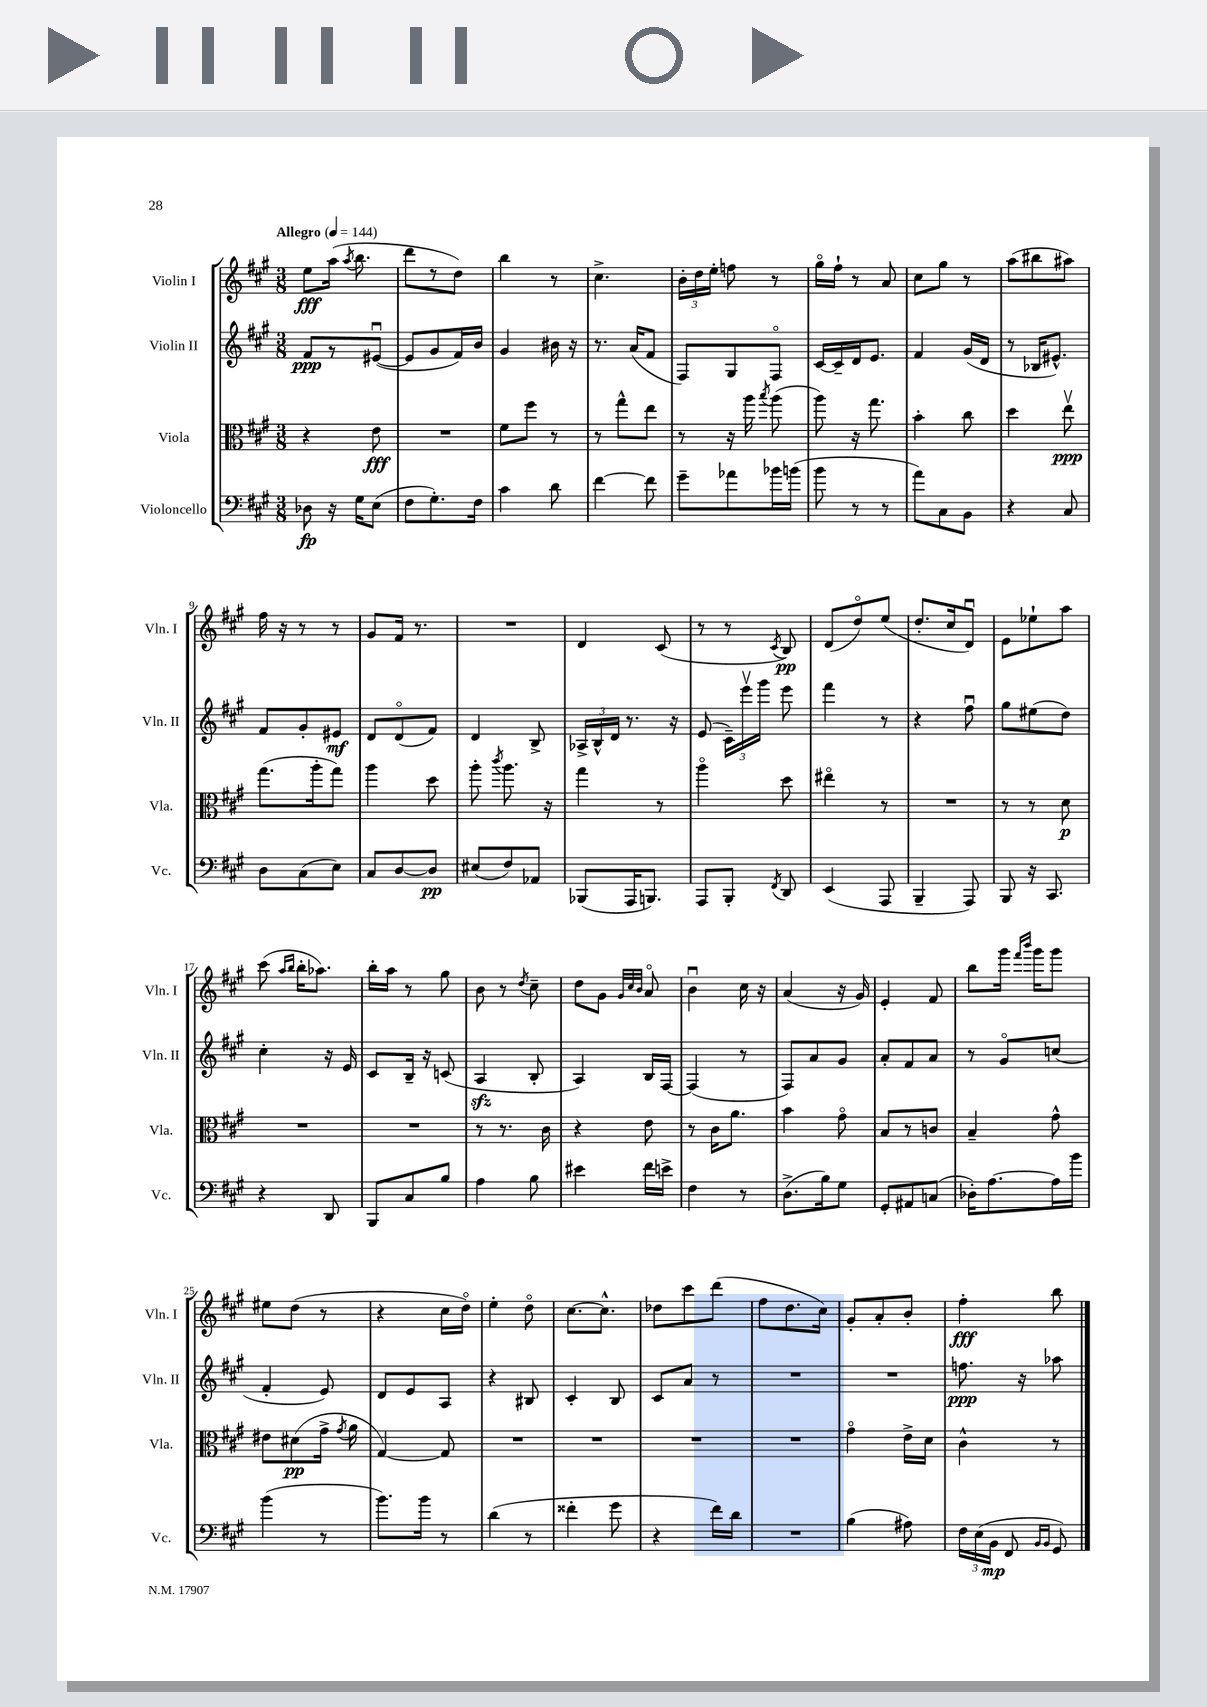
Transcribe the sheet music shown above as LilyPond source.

<<
\new StaffGroup <<
\new Staff = "s0" \with { instrumentName = "Violin I" shortInstrumentName = "Vln. I" } {
    \clef treble \key a \major \numericTimeSignature \time 3/8 \tempo "Allegro" 4 = 144
    \autoBeamOff e''8[\fff a''16]( \acciaccatura { a''8 } b''8. |
    d'''8[ r8 d''8]) |
    b''4 r8 |
    cis''4.-> |
    \tuplet 3/2 { b'16[-. d''16 e''16]-. } f''8 r8 |
    gis''16[\flageolet fis''16]-! r8 a'8 |
    cis''8[ gis''8] r8 |
    a''8[( bis''8 ais''8]) |
    fis''16 r16 r8 r8 |
    gis'8[ fis'16] r8. |
    R4. |
    d'4 cis'8( |
    r8 r8 \acciaccatura { cis'8 } b8\pp) |
    d'8[( d''8\flageolet) e''8]( |
    d''8.[-. cis''16 d'8]\downbow) |
    e'8[ ees''8-! a''8] |
    cis'''8( \grace { a''16[ b''16] } b''16[-. aes''8.]) |
    b''16[-. a''16] r8 gis''8 |
    b'8 r8 \acciaccatura { d''8 } cis''8-- |
    d''8[ gis'8] \grace { gis'32[ cis''32 b'32] } a'8\flageolet |
    b'4\downbow cis''16 r16 |
    a'4( r16 gis'16) |
    e'4-. fis'8 |
    b''8[ gis'''16] \grace { fis'''16[ b'''16] } gis'''16[ gis'''8] |
    eis''8[ d''8]( r8 |
    r4 cis''16[ d''16]\flageolet) |
    e''4-. d''8\flageolet |
    cis''8.[~ cis''8.]-^ |
    des''8[ cis'''8 d'''8]( |
    fis''8[ d''8. cis''16]) |
    gis'8[-. a'8-. b'8]-. |
    fis''4-.\fff b''8 \bar "|." |
}
\new Staff = "s1" \with { instrumentName = "Violin II" shortInstrumentName = "Vln. II" } {
    \clef treble \key a \major \numericTimeSignature \time 3/8
    \autoBeamOff fis'8[\ppp r8 eis'8]~\downbow( |
    eis'8[ gis'8 fis'16) b'16] |
    gis'4 bis'16 r16 |
    r8. a'16[( fis'8] |
    fis8[) gis8 fis8]\flageolet |
    cis'16[~ cis'16-- d'16 e'8.] |
    fis'4 gis'16[( d'16] |
    r8 bes16[ eis'8.]-^) |
    fis'8[ gis'8-. eis'8]\mf |
    d'8[ d'8\flageolet( fis'8]) |
    d'4 b8-> |
    \tuplet 3/2 { aes16[-> b16-^ d'16] } r8. r16 |
    e'8( \tuplet 3/2 { cis'16[--) e'''16\upbow gis'''16] } e'''8 |
    fis'''4 r8 |
    r4 fis''8\downbow |
    gis''8[ eis''8( d''8]) |
    cis''4-. r16 e'16 |
    cis'8[ b16]-- r16 c'8( |
    a4\sfz b8-. |
    a4) b16[ fis16]~ |
    fis4( r8 |
    fis8[) a'8 gis'8] |
    a'8[-. fis'8 a'8] |
    r8 gis'8[\flageolet c''8]( |
    fis'4-. e'8) |
    d'8[ e'8 a8] |
    r4 bis8 |
    cis'4-. b8 |
    cis'8[ a'8] r8 |
    R4. |
    R4. |
    f''8.\ppp r16 aes''8 \bar "|." |
}
\new Staff = "s2" \with { instrumentName = "Viola" shortInstrumentName = "Vla." } {
    \clef alto \key a \major \numericTimeSignature \time 3/8
    \autoBeamOff r4 e'8\fff |
    R4. |
    fis'8[ fis''8] r8 |
    r8 gis''8[-^ e''8] |
    r8 r16 a''16 \acciaccatura { b''8 } a''8( |
    a''8) r16 gis''8. |
    b'4-. cis''8 |
    d''4 e''8\upbow\ppp |
    gis''8.[( a''16-. gis''8]) |
    a''4 d''8 |
    a''8-. \acciaccatura { cis'''8 } a''8. r16 |
    gis''4 r8 |
    a''4\flageolet d''8 |
    eis''4\flageolet r8 |
    R4. |
    r8 r8 d'8\p |
    R4. |
    R4. |
    r8 r8. cis'16 |
    r4 e'8 |
    r8 cis'16[ a'8.] |
    b'4 gis'8\flageolet |
    b8[ r8 c'8] |
    b4-- gis'8-^ |
    eis'8[ dis'8\pp( gis'16]-> \acciaccatura { gis'8 } a'16 |
    gis4~) gis8 |
    R4. |
    R4. |
    R4. |
    R4. |
    gis'4\flageolet e'16[-> d'16] |
    cis'4-^ r8 \bar "|." |
}
\new Staff = "s3" \with { instrumentName = "Violoncello" shortInstrumentName = "Vc." } {
    \clef bass \key a \major \numericTimeSignature \time 3/8
    \autoBeamOff des8\fp r16 gis16[ e8]( |
    fis8[ gis8.-.) fis16] |
    cis'4 d'8 |
    fis'4~ fis'8 |
    gis'8[-- aes'8 bes'16 b'16]( |
    b'8 r8 r8 |
    a'8[) cis8 b,8] |
    r4 cis8 |
    d8[ cis8( e8]) |
    cis8[ d8~ d8]\pp |
    eis8[( fis8) aes,8] |
    bes,,8[( a,,16 b,,8.]) |
    a,,8[ b,,8]-. \acciaccatura { fis,8 } d,8 |
    e,4( a,,8 |
    b,,4-- a,,8) |
    b,,8 r16 cis,8. |
    r4 d,8 |
    b,,8[ cis8 b8] |
    a4 b8 |
    eis'4 fis'16[ e'16]-> |
    fis4 r8 |
    d8.[->( b16) gis8] |
    gis,8[-. ais,8 c8]( |
    des16[-.) a8.~ a16 b'16] |
    b'4( r8 |
    b'8.[) b'16] r8 |
    d'4( r8 |
    fisis'4-. gis'8 |
    r4 fis'16[) d'16] |
    R4. |
    b4( ais8) |
    \tuplet 3/2 { fis16[ e16( b,16]\mp } fis,8 \grace { b,16[ b,16] } gis,8) \bar "|." |
}
>>
>>
